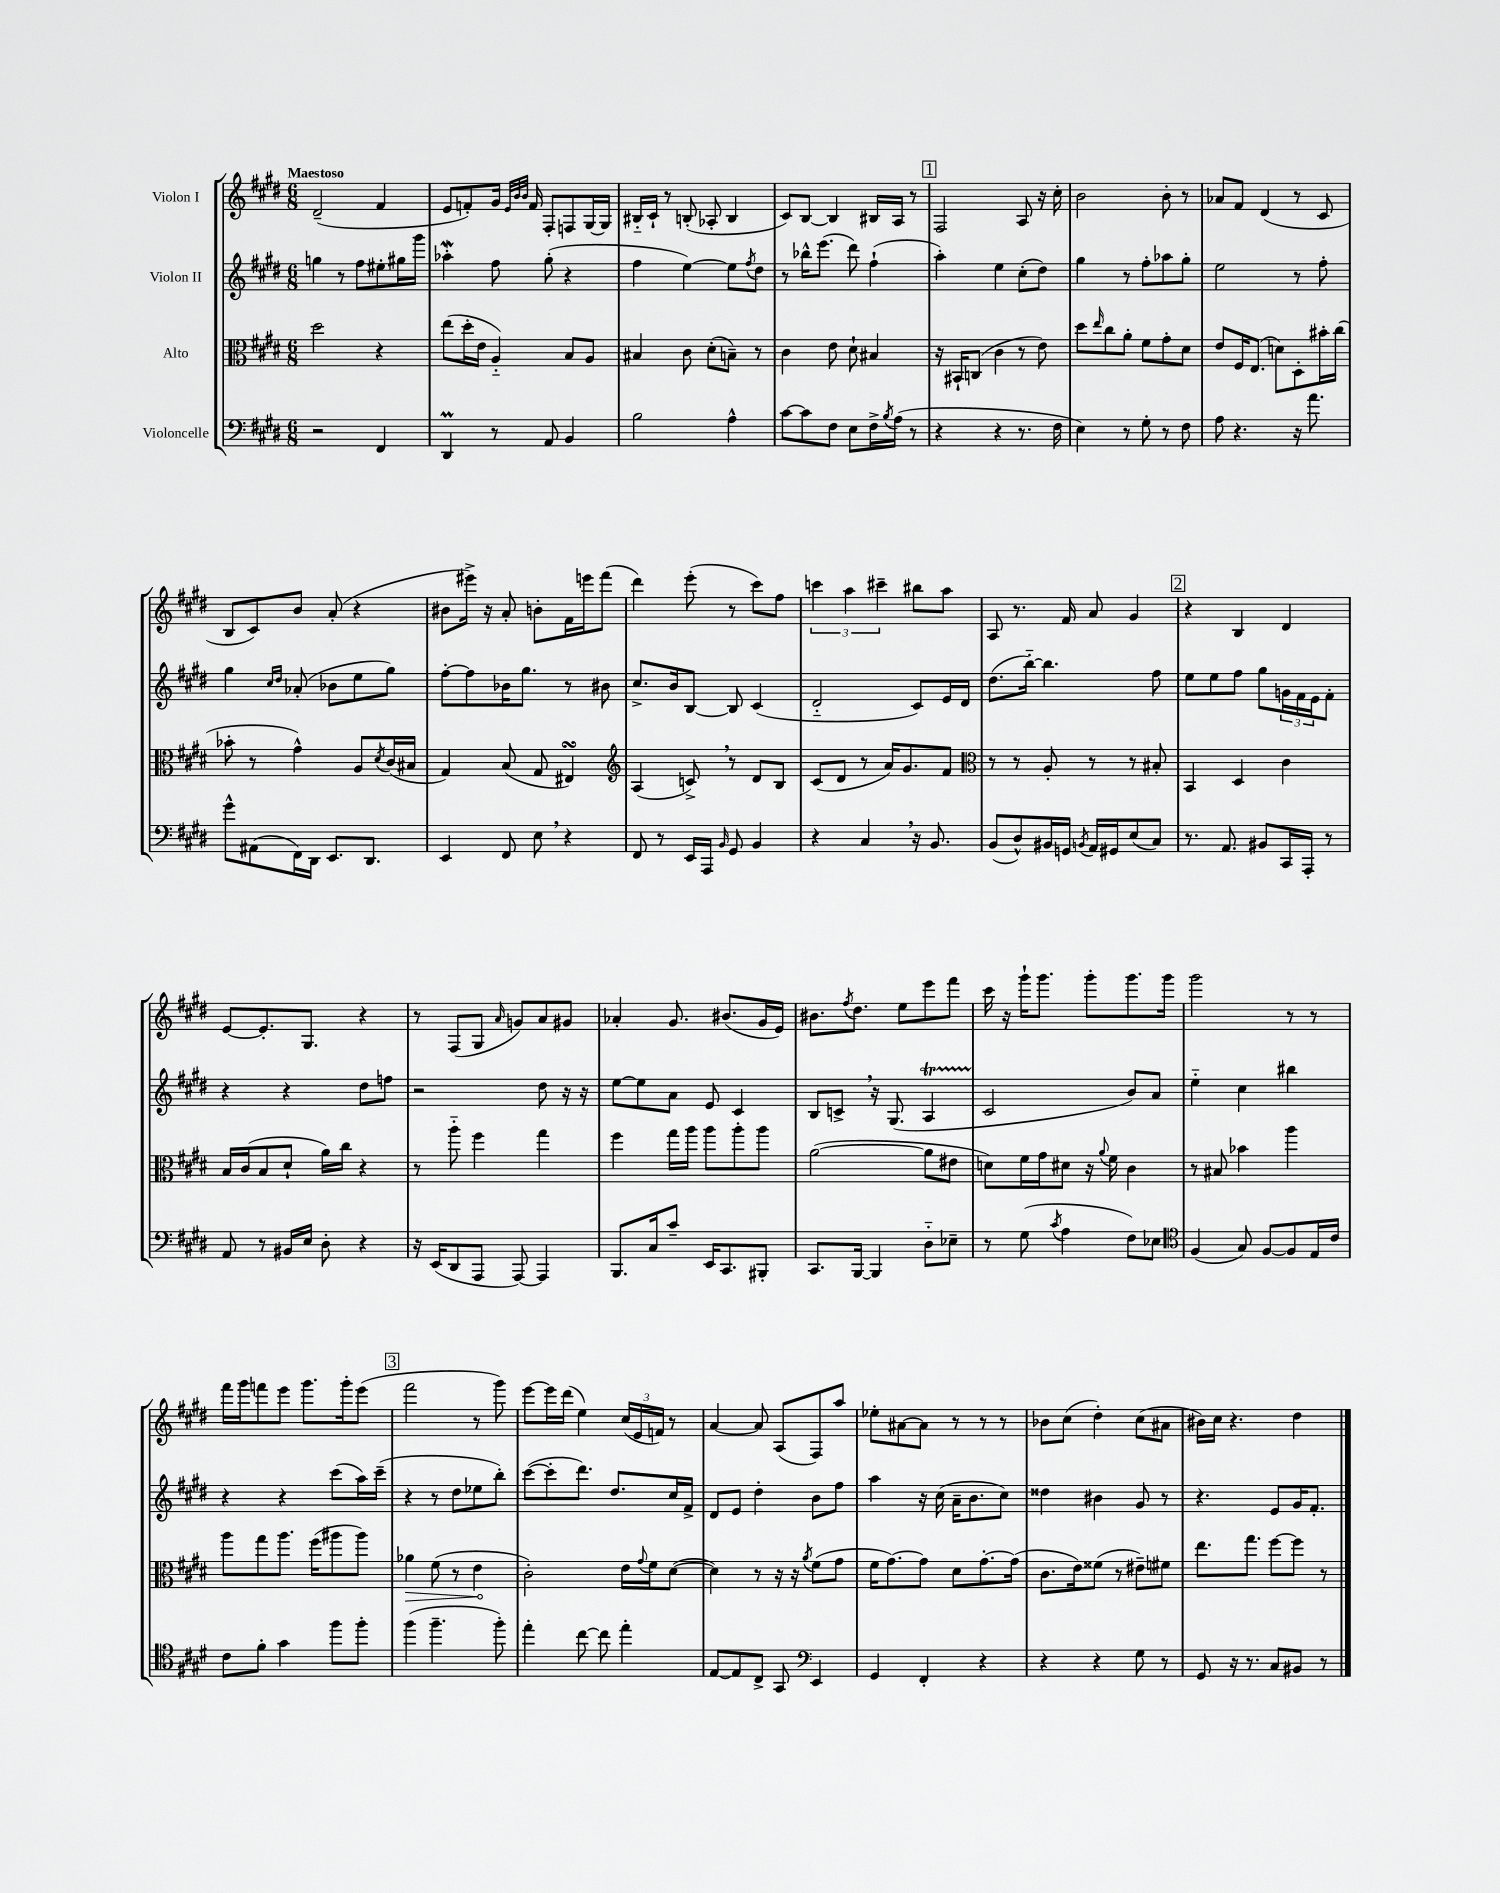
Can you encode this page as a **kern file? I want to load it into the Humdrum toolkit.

**kern	**kern	**kern	**kern
*staff4	*staff3	*staff2	*staff1
*clefF4	*clefC3	*clefG2	*clefG2
*k[f#c#g#d#]	*k[f#c#g#d#]	*k[f#c#g#d#]	*k[f#c#g#d#]
*M6/8	*M6/8	*M6/8	*M6/8
2r	2dd#	4gg	(2d#~
.	.	8r	.
.	.	8ff#	.
4FF#	4r	8ee#'	4f#
.	.	16gg#	.
.	.	16ggg#	.
=	=	=	=
4DD#	(8ee	4aa-'	8e
.	16dd#'	.	8f')
.	16e	.	.
8r	4A'~)	8ff#	16g#
.	.	.	32qqe
.	.	.	32qqb
.	.	.	32qqb
.	.	.	16f
8AA	.	(8gg#'	8F#'
4BB	8B	4r	8F
.	8A	.	[16G#
.	.	.	16G#]
=	=	=	=
2B	4B#	4ff#	16B#'~
.	.	.	16c#`
.	.	.	8r
.	8c#	[4ee)	(8B'
.	(8d#'	.	8A-'
4A^^	8B~)	8ee]	4B
.	.	8qff#	.
.	8r	8dd#	.
=	=	=	=
[8c#	4c#	8r	8c#)
8c#]	.	16bb-^^	[8B
.	.	(8.eee	.
8F#	8e	.	4B]
8E	8d#`	8ddd#)	.
16F#^	4B#	(4ff#`	16B#
8qB	.	.	.
(16A	.	.	16A
8r	.	.	8r
=	=	=	=
4r	16r	4aa')	2F#
.	16BB#`	.	.
.	(8C	.	.
4r	4c#	4ee	.
8.r	8r	(8cc#'	8A
.	8e)	8dd#)	16r
16F#	.	.	16cc#'
=	=	=	=
4E)	8dd#	4gg#	2b
.	16qqee	.	.
.	8cc#	.	.
8r	8a'	8r	.
8G#'	8f#	8ff#'	.
8r	8g#'	8aa-	8b'
8F#	8d#	8gg#'	8r
=	=	=	=
8A	8e	2ee	8a-
4.r	16F#	.	8f#
.	(8.E	.	.
.	.	.	(4d#
.	8d)	.	.
16r	8D#'	8r	8r
8.a	.	.	.
.	16b#'	8ff#'	8c#
.	(16cc#	.	.
=	=	=	=
8g#^^	8b-'	4gg#	8B
(8AA#	8r	.	8c#)
.	.	16qqcc#	.
.	.	16qqdd#	.
16FF#)	4g#^^)	(8a-'	8b
16DD#	.	.	.
8.EE	.	8b-	(8a'
.	8A	8ee	4r
8.DD#	.	.	.
.	8qd#	.	.
.	(16c#	8gg#)	.
.	16B#	.	.
=	=	=	=
4EE	4G#)	[8ff#'	8b#
.	.	8ff#]	16eee#^)
.	.	.	16r
8FF#	(8B	16b-	8a'
.	.	8.gg#	.
8E	8G#	.	8b'
4r	4E#)	8r	16f#
.	.	.	16eee
.	.	8b#	(8fff#
=	=	=	=
*	*clefG2	*	*
8FF#	(4A	8.cc#^	4ddd#)
8r	.	.	.
.	.	16b	.
16EE	8c^)	[8B	(8eee'
16AAA	.	.	.
16qqBB	.	.	.
8GG#	8r	8B]	8r
4BB	8d#	(4c#	8ccc#)
.	8B	.	8ff#
=	=	=	=
4r	(8c#	2d#'~	6ccc
.	8d#	.	.
.	.	.	6aa
4C#	8r	.	.
.	.	.	6ccc#~
.	16a)	.	.
.	8.g#	.	.
16r	.	8c#)	8bb#
8.BB	.	.	.
.	8f#	16e	8aa
.	.	16d#	.
=	=	=	=
*	*clefC3	*	*
(8BB	8r	(8.dd#	8A
8D#^^)	8r	.	8.r
.	.	[16bb'~)	.
16BB#	8A'	4.bb]	.
16GG	.	.	16f#
8qBB	.	.	.
16AA	8r	.	8a
16GG#	.	.	.
(8E	8r	.	4g#
8C#)	8B#'	8ff#	.
=	=	=	=
8.r	4BB	8ee	4r
.	.	8ee	.
8.AA	.	.	.
.	4D#	8ff#	4B
8BB#	.	8gg#	.
16CC#	4c#	24g	4d#
.	.	24f#	.
16AAA'	.	.	.
.	.	24e	.
8r	.	8f#'	.
=	=	=	=
8AA	16B	4r	[8e
.	(16c#	.	.
8r	8B	.	8.e']
16BB#	8d#`	4r	.
16E	.	.	8.G#
8D#'	16a)	.	.
.	16cc#	.	.
4r	4r	8dd#	4r
.	.	8ff	.
=	=	=	=
16r	8r	2r	8r
(16EE	.	.	.
8DD#	8aa'~	.	(8F#
8AAA	4ff#	.	8G#
.	.	.	16qqa
[8AAA)	.	.	8g)
4AAA]	4gg#	8dd#	8a
.	.	16r	8g#
.	.	16r	.
=	=	=	=
8.BBB	4ff#	[8ee	4a-'
.	.	8ee]	.
16C#	.	.	.
8c#~	16gg#	8a	8.g#
.	16aa	.	.
16EE	8aa	8e	.
8.CC#	.	.	(8.b#
.	8aa'	4c#	.
8BBB#'	8aa	.	16g#
.	.	.	16e)
=	=	=	=
8.CC#	([2a	8B	8.b#
.	.	8c^	.
.	.	.	8qff#
[16BBB	.	.	8.dd#
4BBB]	.	16r	.
.	.	(8.G#	.
.	.	.	8ee
8D#'~	8a]	4A	8eee
8E-~	8e#	.	8fff#
=	=	=	=
8r	8d)	2c#	16ccc#
.	.	.	16r
(8G#	16f#	.	16ggg#`
.	16g#	.	8.ggg#
8qc#	.	.	.
4A	8d#	.	.
.	16r	.	8ggg#'
.	8qqa	.	.
.	16f#	.	.
8F#)	4c#	8b)	8.ggg#
8E-	.	8a	.
.	.	.	16ggg#
=	=	=	=
*clefC4	*	*	*
(4F#	8r	4ee'~	2ggg#
.	8B#	.	.
8G#)	4b-	4cc#	.
[8F#	.	.	.
8F#]	4aa	4bb#	8r
16E	.	.	8r
16c#	.	.	.
=	=	=	=
8c#	8aa	4r	16fff#
.	.	.	16ggg#
8f#'	8gg#	.	8fff
4g#	8.aa	4r	8eee
.	.	.	8.ggg#
.	(16ff#	.	.
8ff#	8aa#	(8ccc#	.
.	.	.	16ggg#'
8ff#'	8aa#)	16aa)	(8eee
.	.	(16ccc#~	.
=	=	=	=
(4ff#	4a-	4r	2fff#
4.ff#~	(8f#	8r	.
.	8r	8dd#	.
.	4e	8ee-	8r
8ff#')	.	8bb')	8ggg#)
=	=	=	=
4ee'	2c#')	([8ccc#	[8eee
.	.	8ccc#']	16eee]
.	.	.	(16ddd#
[8cc#	.	8.ddd#)	4ee)
8cc#]	.	.	.
.	.	8.dd#	.
4ee'	16e	.	(24cc#
.	.	.	24e
.	8qqg#	.	.
.	16f#	.	.
.	.	.	24f)
.	([8d#	16cc#	8r
.	.	16f#^	.
=	=	=	=
[8E	4d#])	8d#	[4a
8E]	.	8e	.
8C#^	8r	4dd#'	8a]
8GG#	16r	.	(8A
.	16r	.	.
*clefF4	*	*	*
.	8qa	.	.
4EE	(8f#	8b	8F#)
.	8g#	8ff#	8aa
=	=	=	=
4GG#	16f#	4aa	8ee-'
.	[8.g#)	.	.
.	.	.	[8a#
4FF#'	8g#]	16r	8a#]
.	.	(16cc#	.
.	8d#	16a~	8r
.	.	8.b	.
4r	[8.g#'	.	8r
.	.	8cc#)	8r
.	(16g#]	.	.
=	=	=	=
4r	8.c#	4dd##	8b-
.	.	.	(8cc#
.	16e)	.	.
4r	(8f##	4b#	4dd#')
.	8r	.	.
8G#	8e#~)	8g#	(8cc#
8r	8f#	8r	8a#
=	=	=	=
8GG#	8.ee	4.r	16b#)
.	.	.	16cc#
16r	.	.	4.r
8.r	8.gg#	.	.
8C#	[8ff#	8e	.
8BB#	8ff#]	16g#	4dd#
.	.	8.f#'	.
8r	8r	.	.
==	==	==	==
*-	*-	*-	*-
